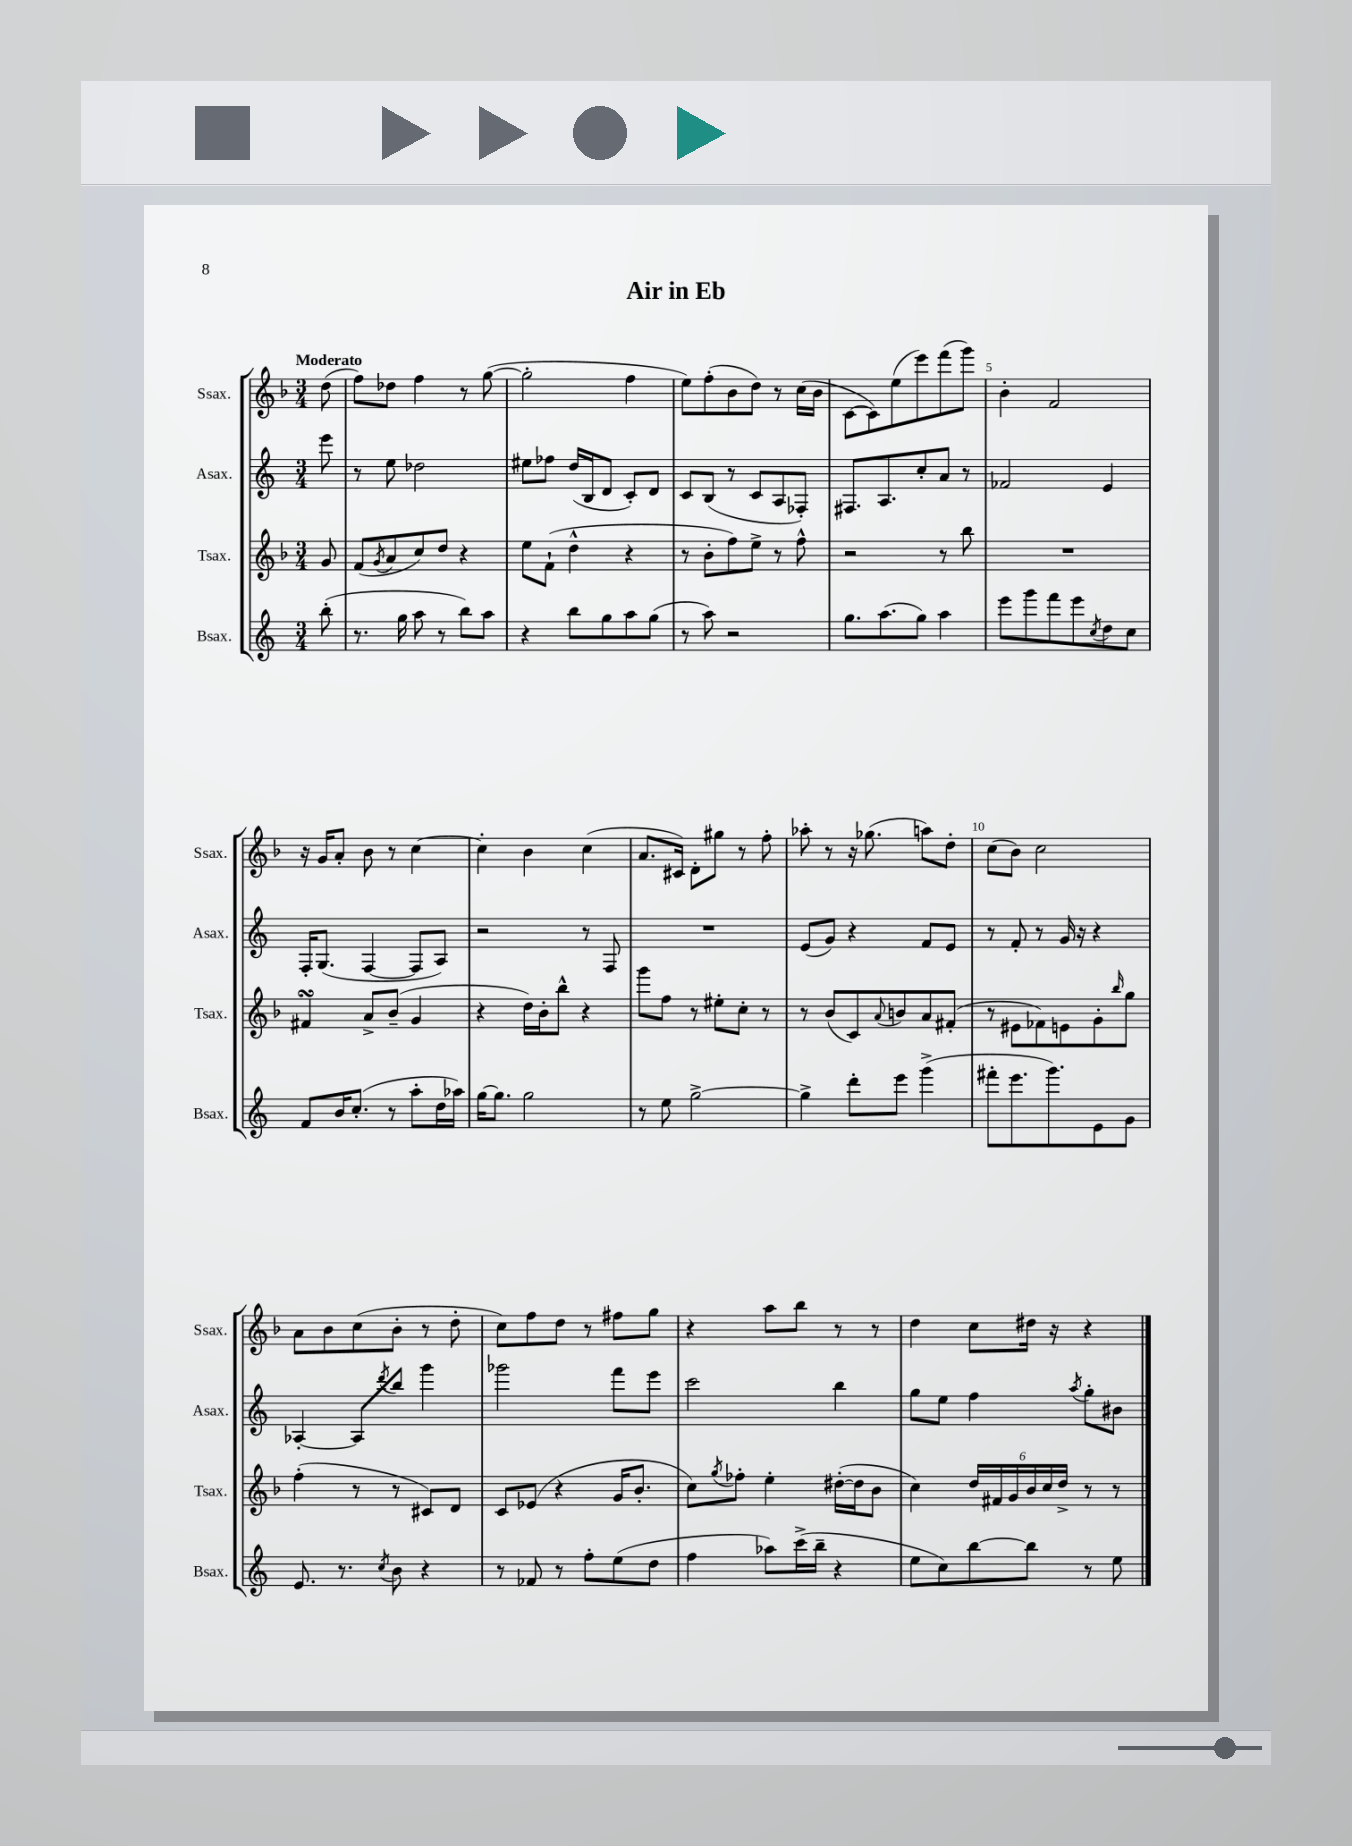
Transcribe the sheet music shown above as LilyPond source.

\header { title = "Air in Eb" }
<<
\new StaffGroup <<
\new Staff = "s0" \with { instrumentName = "Ssax." shortInstrumentName = "Ssax." } {
    \clef treble \key f \major \numericTimeSignature \time 3/4 \partial 8 \tempo "Moderato"
    d''8( |
    f''8) des''8 f''4 r8 g''8~( |
    g''2-. f''4 |
    e''8) f''8-.( bes'8 d''8) r8 c''16( bes'16 |
    c'8~ c'8) e''8( e'''8) f'''8( g'''8) |
    bes'4-. f'2 |
    r16 g'16 a'8-. bes'8 r8 c''4~ |
    c''4-. bes'4 c''4( |
    a'8. cis'16) d'8-. gis''8 r8 f''8-. |
    aes''8-. r8 r16 ges''8.( a''8) d''8-. |
    c''8( bes'8) c''2 |
    a'8 bes'8 c''8( bes'8-. r8 d''8-. |
    c''8) f''8 d''8 r8 fis''8 g''8 |
    r4 a''8 bes''8 r8 r8 |
    d''4 c''8 dis''16 r16 r4 \bar "|." |
}
\new Staff = "s1" \with { instrumentName = "Asax." shortInstrumentName = "Asax." } {
    \clef treble \key c \major \numericTimeSignature \time 3/4 \partial 8
    e'''8 |
    r8 e''8 des''2 |
    eis''8 fes''8 d''16( b16 d'8 c'8-.) d'8 |
    c'8 b8( r8 c'8 a8 fes8-.) |
    fis8. a8. c''8-. a'8 r8 |
    fes'2 e'4 |
    f16-. g8.( f4~ f8 a8) |
    r2 r8 f8 |
    R2. |
    e'8( g'8) r4 f'8 e'8 |
    r8 f'8-. r8 g'16 r16 r4 |
    aes4~-. aes8 \acciaccatura { d'''8 } b''8 g'''4 |
    ges'''2 f'''8 e'''8 |
    c'''2 b''4 |
    g''8 e''8 f''4 \acciaccatura { a''8 } g''8-. bis'8 \bar "|." |
}
\new Staff = "s2" \with { instrumentName = "Tsax." shortInstrumentName = "Tsax." } {
    \clef treble \key f \major \numericTimeSignature \time 3/4 \partial 8
    g'8 |
    f'8( \acciaccatura { g'8 } a'8 c''8) d''8 r4 |
    e''8 f'8-!( d''4-^ r4 |
    r8 bes'8-. f''8) e''8-> r8 f''8-^ |
    r2 r8 bes''8 |
    R2. |
    fis'4\turn a'8-> bes'8--( g'4 |
    r4 d''16) bes'16-. bes''8-^ r4 |
    g'''8 f''8 r8 eis''8-. c''8-. r8 |
    r8 bes'8( c'8) \appoggiatura { a'8 } b'8 a'8 fis'8-.( |
    r8 eis'8 fes'8) e'8 g'8-. \grace { bes''16 } g''8 |
    f''4-.( r8 r8 cis'8) d'8 |
    c'8 ees'8( r4 g'16 bes'8.-. |
    c''8) \acciaccatura { g''8 } fes''8-. e''4-. dis''16~-.( dis''16 bes'8 |
    c''4) \tuplet 6/4 { d''16 fis'16 g'16 bes'16 c''16 d''16-> } r8 r8 \bar "|." |
}
\new Staff = "s3" \with { instrumentName = "Bsax." shortInstrumentName = "Bsax." } {
    \clef treble \key c \major \numericTimeSignature \time 3/4 \partial 8
    b''8-.( |
    r8. g''16 a''8 r8 b''8) a''8 |
    r4 b''8 g''8 a''8 g''8( |
    r8 a''8) r2 |
    g''8. a''8.( g''8) a''4 |
    e'''8 g'''8 f'''8 e'''8 \acciaccatura { c''8 } d''8 c''8 |
    f'8 b'16 c''8.-.( r8 a''8-. d''16 aes''16) |
    g''16~ g''8. g''2 |
    r8 e''8 g''2~-> |
    g''4-> d'''8-. e'''8 g'''4->( |
    fis'''8-. e'''8. g'''8.) e'8 g'8 |
    e'8. r8. \acciaccatura { c''8 } b'8 r4 |
    r8 fes'8 r8 f''8-. e''8( d''8 |
    f''4 aes''8) c'''16->( b''16-- r4 |
    e''8 c''8) b''8~ b''8 r8 e''8 \bar "|." |
}
>>
>>
\layout { \context { \Score \override BarNumber.break-visibility = ##(#f #t #t) barNumberVisibility = #(every-nth-bar-number-visible 5) } }
